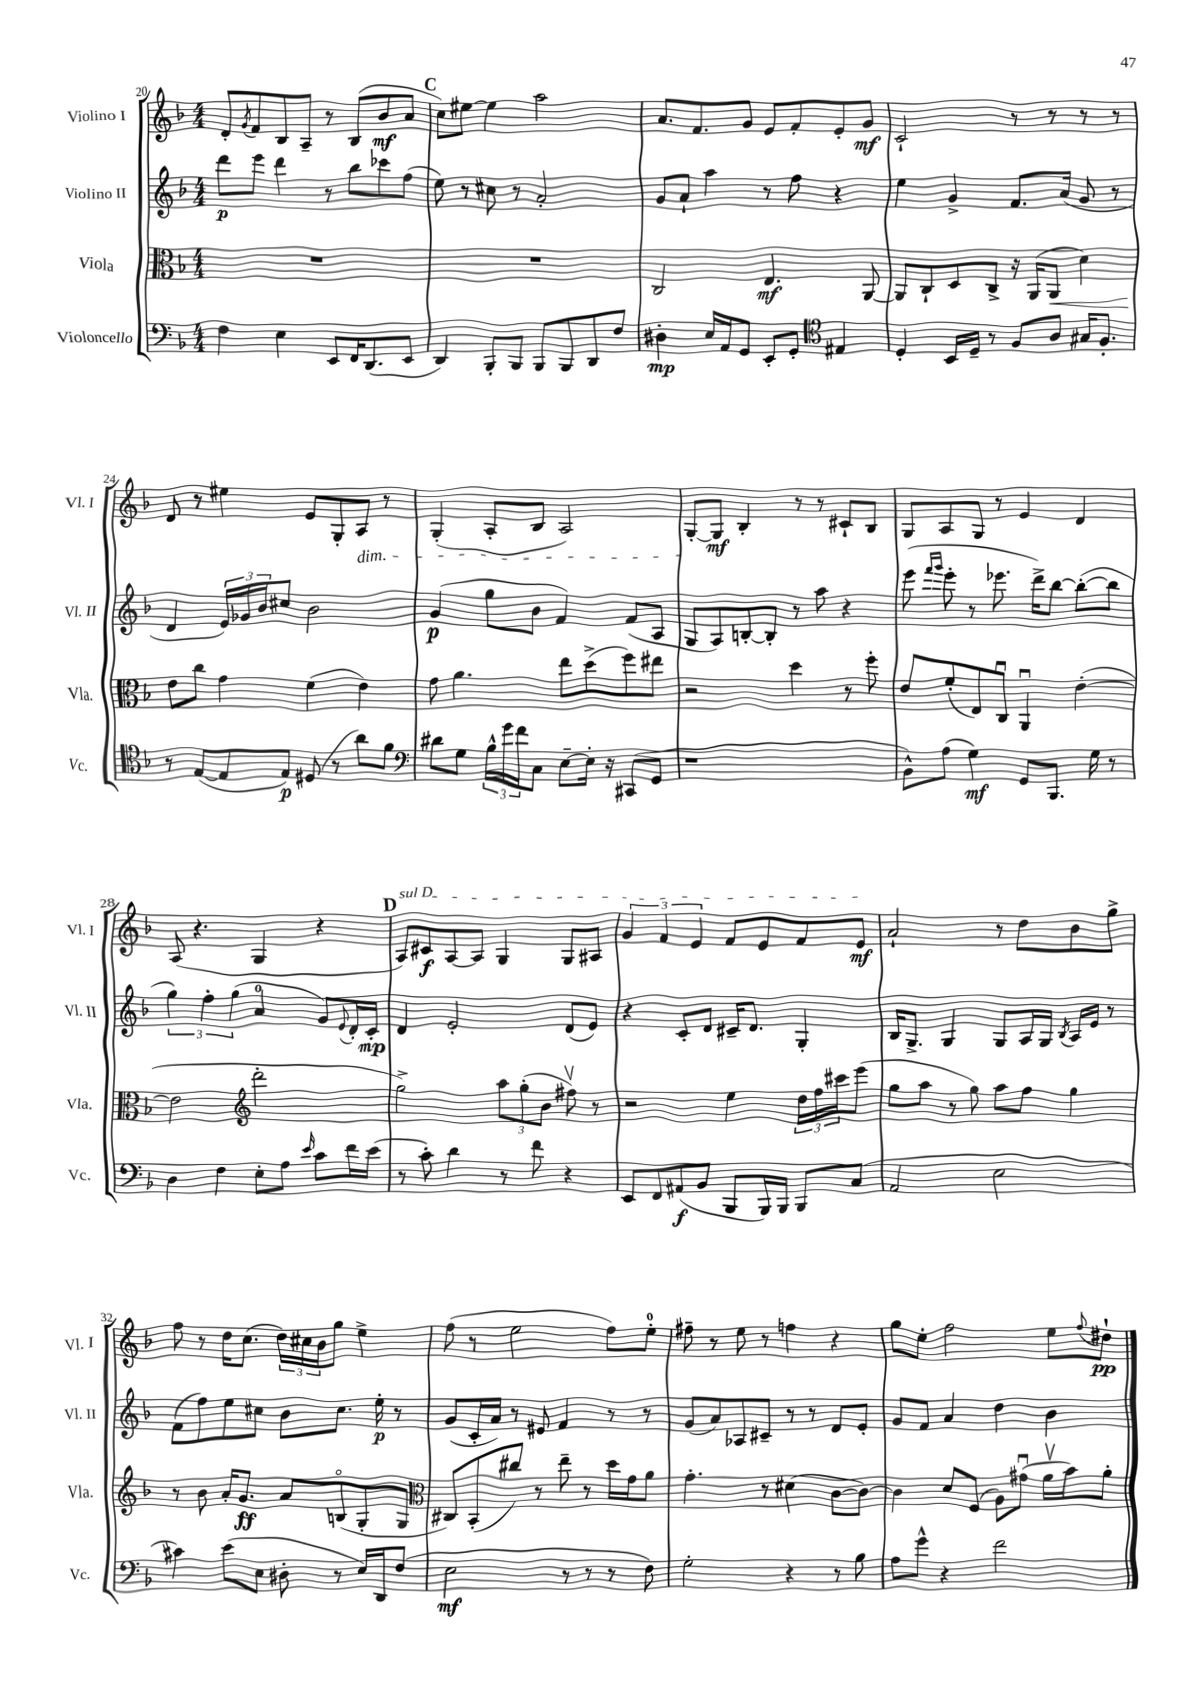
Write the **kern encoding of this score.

**kern	**dynam	**kern	**dynam	**kern	**dynam	**kern	**dynam
*part4	*part4	*part3	*part3	*part2	*part2	*part1	*part1
*staff4	*staff4	*staff3	*staff3	*staff2	*staff2	*staff1	*staff1
*I"Violoncello	*	*I"Viola	*	*I"Violino II	*	*I"Violino I	*
*I'Vc.	*	*I'Vla.	*	*I'Vl. II	*	*I'Vl. I	*
*clefF4	*	*clefC3	*	*clefG2	*	*clefG2	*
*k[b-]	*	*k[b-]	*	*k[b-]	*	*k[b-]	*
*M4/4	*	*M4/4	*	*M4/4	*	*M4/4	*
=20	=20	=20	=20	=20	=20	=20	=20
4F\	.	1r	.	8ddd\L	p	8d'/L	.
.	.	.	.	.	.	8qg/	.
.	.	.	.	8eee\J	.	8f/	.
4E\	.	.	.	4ddd\	.	8B-/	.
.	.	.	.	.	.	8A~/J	.
8EE/L	.	.	.	8r	.	8r	.
16FF/K	.	.	.	8bb-\L	.	(8B-/L	.
(8.DD/	.	.	.	.	.	.	.
.	.	.	.	8ccc-X\	.	8b-/	mf
8EE/J	.	.	.	(8ff\J	.	8a/J	.
!!LO:REH:place=s1:t=C
=21	=21	=21	=21	=21	=21	=21	=21
4DD/)	.	1r	.	8ee\)	.	8cc\L)	.
.	.	.	.	8r	.	[8ee#X\J	.
8BBB-'/L	.	.	.	8cc#X\	.	4ee#\]	.
8BBB-/J	.	.	.	8r	.	.	.
8BBB-/L	.	.	.	2a'/	.	2aa\	.
8BBB-/	.	.	.	.	.	.	.
8DD/	.	.	.	.	.	.	.
8F/J	.	.	.	.	.	.	.
=22	=22	=22	=22	=22	=22	=22	=22
4D#X'\	mp	2C/	.	8g/L	.	8.a/L	.
.	.	.	.	8a`/J	.	.	.
.	.	.	.	.	.	8.f/	.
16E/LL	.	.	.	4aa\	.	.	.
16AA/J	.	.	.	.	.	.	.
8GG/J	.	.	.	.	.	8g/J	.
8EE'/L	.	4.E/	mf	8r	.	8e/L	.
8GG'/J	.	.	.	8ff\	.	8f'/	.
*clefC4	*	*	*	*	*	*	*
4E#X/	.	.	.	4r	.	8e'/	.
.	.	[8AA/	.	.	.	8g/J	mf
=23	=23	=23	=23	=23	=23	=23	=23
4D'/	.	8AA/L]	.	4ee\	.	2c`/	.
.	.	8C`/	.	.	.	.	.
16BB-/LL	.	8D/	.	4g^/	.	.	.
16D~/JJ	.	.	.	.	.	.	.
8r	.	8C^/J	.	.	.	.	.
8F/L	.	16r	.	8.f/L	.	8r	.
.	.	(16AA/KL	.	.	.	.	.
!	!	!	!LO:HP:b	!	!	!	!
8A/J	.	8AA/J	<	.	.	8r	.
.	.	.	.	(16a/Jk	.	.	.
16G#X/KL	.	4d\)	.	8g/	.	8r	.
8.F'/J	.	.	.	.	.	.	.
.	.	.	.	8r	.	8r	.
!!LO:LB:g=z
=24	=24	=24	=24	=24	=24	=24	=24
8r	.	8e\L	.	4d/	.	8d/	.
([8E/L	.	8cc\J	[	.	.	8r	.
8E/]	.	4g\	.	24e/LL)	.	4ee#X\	.
.	.	.	.	24g-X/	.	.	.
.	.	.	.	24b-/J	.	.	.
8E/J)	p	.	.	8cc#X/J	.	.	.
(8D#X/	.	(4f\	.	2b-\	.	8e/L	.
8r	.	.	.	.	.	8G'/	.
!	!	!	!	!	!	!LO:TX:b:i:t=dim.	!
8a\L)	.	4e\)	.	.	.	8A/J	.
8f\J	.	.	.	.	.	8r	.
=25	=25	=25	=25	=25	=25	=25	=25
*clefF4	*	*	*	*	*	*	*
8d#X\L	.	8g\	.	(4g/	p	(4G'/	.
8G\J	.	4.a\	.	.	.	.	.
24B-^^\LL	.	.	.	8gg\L	.	8A'/L	.
24g\	.	.	.	.	.	.	.
24f\J	.	.	.	.	.	.	.
8C\J	.	.	.	8b-\J	.	8B-/J	.
[8E~\L	.	8ee\L	.	4f/)	.	2A/)	.
16E'\Jk]	.	(8dd^\	.	.	.	.	.
16r	.	.	.	.	.	.	.
(8CC#X/L	.	8ff\)	.	(8f/L	.	.	.
8GG/J	.	8ee#X\J	.	8A/J	.	.	.
=26	=26	=26	=26	=26	=26	=26	=26
1r	.	2r	.	8G/L	.	[8G'/L	.
.	.	.	.	8A/)	.	8G/J]	mf
.	.	.	.	[8Bn'/	.	4B-'/	.
.	.	.	.	8B'/J]	.	.	.
.	.	4dd\	.	8r	.	8r	.
.	.	.	.	8aa\	.	8r	.
.	.	8r	.	4r	.	8c#X`/L	.
.	.	8ff'\	.	.	.	8B-/J	.
=27	=27	=27	=27	=27	=27	=27	=27
8BB-^^\L)	.	8e/L	.	(8eee\	.	8G/L	.
.	.	.	.	16qqfff/LL	.	.	.
.	.	.	.	16qqggg/JJ	.	.	.
(8A\J	.	(8f'/	.	8eee'\	.	8A/	.
4G\)	mf	8E/)	.	8r	.	8G/J	.
.	.	8Cu/J	.	8.eee-X\	.	8r	.
8GG/L	.	4AAu/	.	.	.	4e/	.
.	.	.	.	16ddd^\KL)	.	.	.
8.BBB-/J	.	.	.	[8bb-\J	.	.	.
.	.	([4e'\	.	(8bb-'\L_	.	4d/	.
16G\	.	.	.	.	.	.	.
8r	.	.	.	8bb-\J]	.	.	.
!!LO:LB:g=z
=28	=28	=28	=28	=28	=28	=28	=28
4D\	.	2e\]	.	6gg\)	.	(8A/	.
.	.	.	.	.	.	4.r	.
.	.	.	.	6ff'\	.	.	.
4F\	.	.	.	.	.	.	.
.	.	.	.	(6gg\	.	.	.
*	*	*clefG2	*	*	*	*	*
8E'\L	.	2ddd'\	.	4a/	.	4G/	.
8A\J	.	.	.	.	.	.	.
16qqe/	.	.	.	.	.	.	.
8c\L	.	.	.	8g/L)	.	4r	.
.	.	.	.	8qqe/	.	.	.
16f\L	.	.	.	16d'/L	.	.	.
(16e\JJ	.	.	.	16c'/JJ	mp	.	.
!!LO:REH:place=s1:t=D
=29	=29	=29	=29	=29	=29	=29	=29
!	!	!	!	!	!	!LO:TX:a:i:t=sul D	!
8r	.	2gg^\)	.	4d/	.	8A/L)	.
8c'\)	.	.	.	.	.	8c#X/	f
4d\	.	.	.	2e'/	.	[8A/	.
.	.	.	.	.	.	8A/J]	.
8r	.	12aa\L	.	.	.	4G/	.
.	.	(12gg'\	.	.	.	.	.
8f\	.	.	.	.	.	.	.
.	.	12b-\J	.	.	.	.	.
4r	.	8ff#Xv\)	.	(8d/L	.	8G/L	.
.	.	8r	.	8e/J)	.	8A#X/J	.
=30	=30	=30	=30	=30	=30	=30	=30
8EE/L	.	2r	.	4r	.	6g/	.
8FF/	.	.	.	.	.	.	.
.	.	.	.	.	.	6f/	.
(8AA#X/	f	.	.	8c'/L	.	.	.
.	.	.	.	.	.	6e/	.
8BB-/J	.	.	.	8d/J	.	.	.
8BBB-/L	.	4ee\	.	16c#X~/KL	.	8f/L	.
.	.	.	.	8.d/J	.	.	.
16BBB-/L)	.	.	.	.	.	8e/	.
16BBB-/JJ	.	.	.	.	.	.	.
8BBB-/L	.	24dd\LL	.	4G'/	.	8f/	.
.	.	24ff\	.	.	.	.	.
.	.	24ccc#X\J	.	.	.	.	.
(8C/J	.	(8eee\J	.	.	.	8e/J	mf
=31	=31	=31	=31	=31	=31	=31	=31
2AA/	.	8gg\L	.	16B-/KL	.	2a`/	.
.	.	.	.	8.G^/J	.	.	.
.	.	8aa\J	.	.	.	.	.
.	.	8r	.	4G/	.	.	.
.	.	8gg\)	.	.	.	.	.
2E\	.	8aa\L	.	8G/L	.	8r	.
.	.	8ff\J	.	16A/L	.	8dd\L	.
.	.	.	.	16G/JJ	.	.	.
.	.	.	.	8qB-/	.	.	.
.	.	4gg\	.	16A/LL	.	8b-\	.
.	.	.	.	16e/JJ	.	.	.
.	.	.	.	8r	.	8gg^\J	.
!!LO:LB:g=z
=32	=32	=32	=32	=32	=32	=32	=32
4c#X\)	.	8r	.	(8f\L	.	8ff\	.
.	.	8b-\	.	8ff\)	.	8r	.
(8e\L	.	16a'/KL	.	8ee\	.	16dd\KL	.
.	.	8.g/J	ff	.	.	(8.cc\J	.
8E\J	.	.	.	8cc#X\J	.	.	.
8D#X'\	.	8a/L	.	8b-\L	.	24dd\LL)	.
.	.	.	.	.	.	24cc#X\	.
.	.	.	.	.	.	24b-\J	.
8r	.	(8Bn/	.	8.cc#\J	.	8gg\J	.
16E/LL)	.	8G'/	.	.	.	4ee^\	.
16DD/J	.	.	.	16ee'\	p	.	.
(8F/J	.	8G/J	.	8r	.	.	.
=33	=33	=33	=33	=33	=33	=33	=33
*	*	*clefC3	*	*	*	*	*
2E\	mf	8C#X/L)	.	(8g/L	.	(8ff\	.
.	.	(8BB-'/	.	16c'/L	.	8r	.
.	.	.	.	16a/JJ)	.	.	.
.	.	8cc#X/J)	.	8r	.	2ee\	.
.	.	8r	.	8e#X/	.	.	.
8r	.	8ee~\	.	4f/	.	.	.
8r	.	8r	.	.	.	.	.
8r	.	16dd\LL	.	8r	.	8ff\L)	.
.	.	16g\J	.	.	.	.	.
8F\)	.	8a\J	.	8r	.	8ee'\J	.
=34	=34	=34	=34	=34	=34	=34	=34
2G'\	.	4.g'\	.	(8g/L	.	8ff#X~\	.
.	.	.	.	8a/)	.	8r	.
.	.	.	.	8A-X/	.	8ee\	.
.	.	8r	.	8c#X~/J	.	8r	.
4r	.	(4d#X\	.	8r	.	4ffn\	.
.	.	.	.	8r	.	.	.
8r	.	[8c\L	.	8d/L	.	4r	.
8B-\	.	8c\J_)	.	8e'/J	.	.	.
=35	=35	=35	=35	=35	=35	=35	=35
8A\L	.	4c\]	.	8g/L	.	8gg\L	.
8g^^\J	.	.	.	8f/J	.	8ee'\J	.
4r	.	8d/L	.	4a/	.	2ff\	.
.	.	(8F/J	.	.	.	.	.
2f\	.	8A\L)	.	4dd\	.	.	.
.	.	(8g#Xu\J	.	.	.	.	.
.	.	16av\LL	.	4b-\	.	8ee\L	.
.	.	16b-\J)	.	.	.	.	.
.	.	.	.	.	.	8qqff/	.
.	.	8a'\J	.	.	.	8dd#X`\J	pp
==	==	==	==	==	==	==	==
*-	*-	*-	*-	*-	*-	*-	*-
